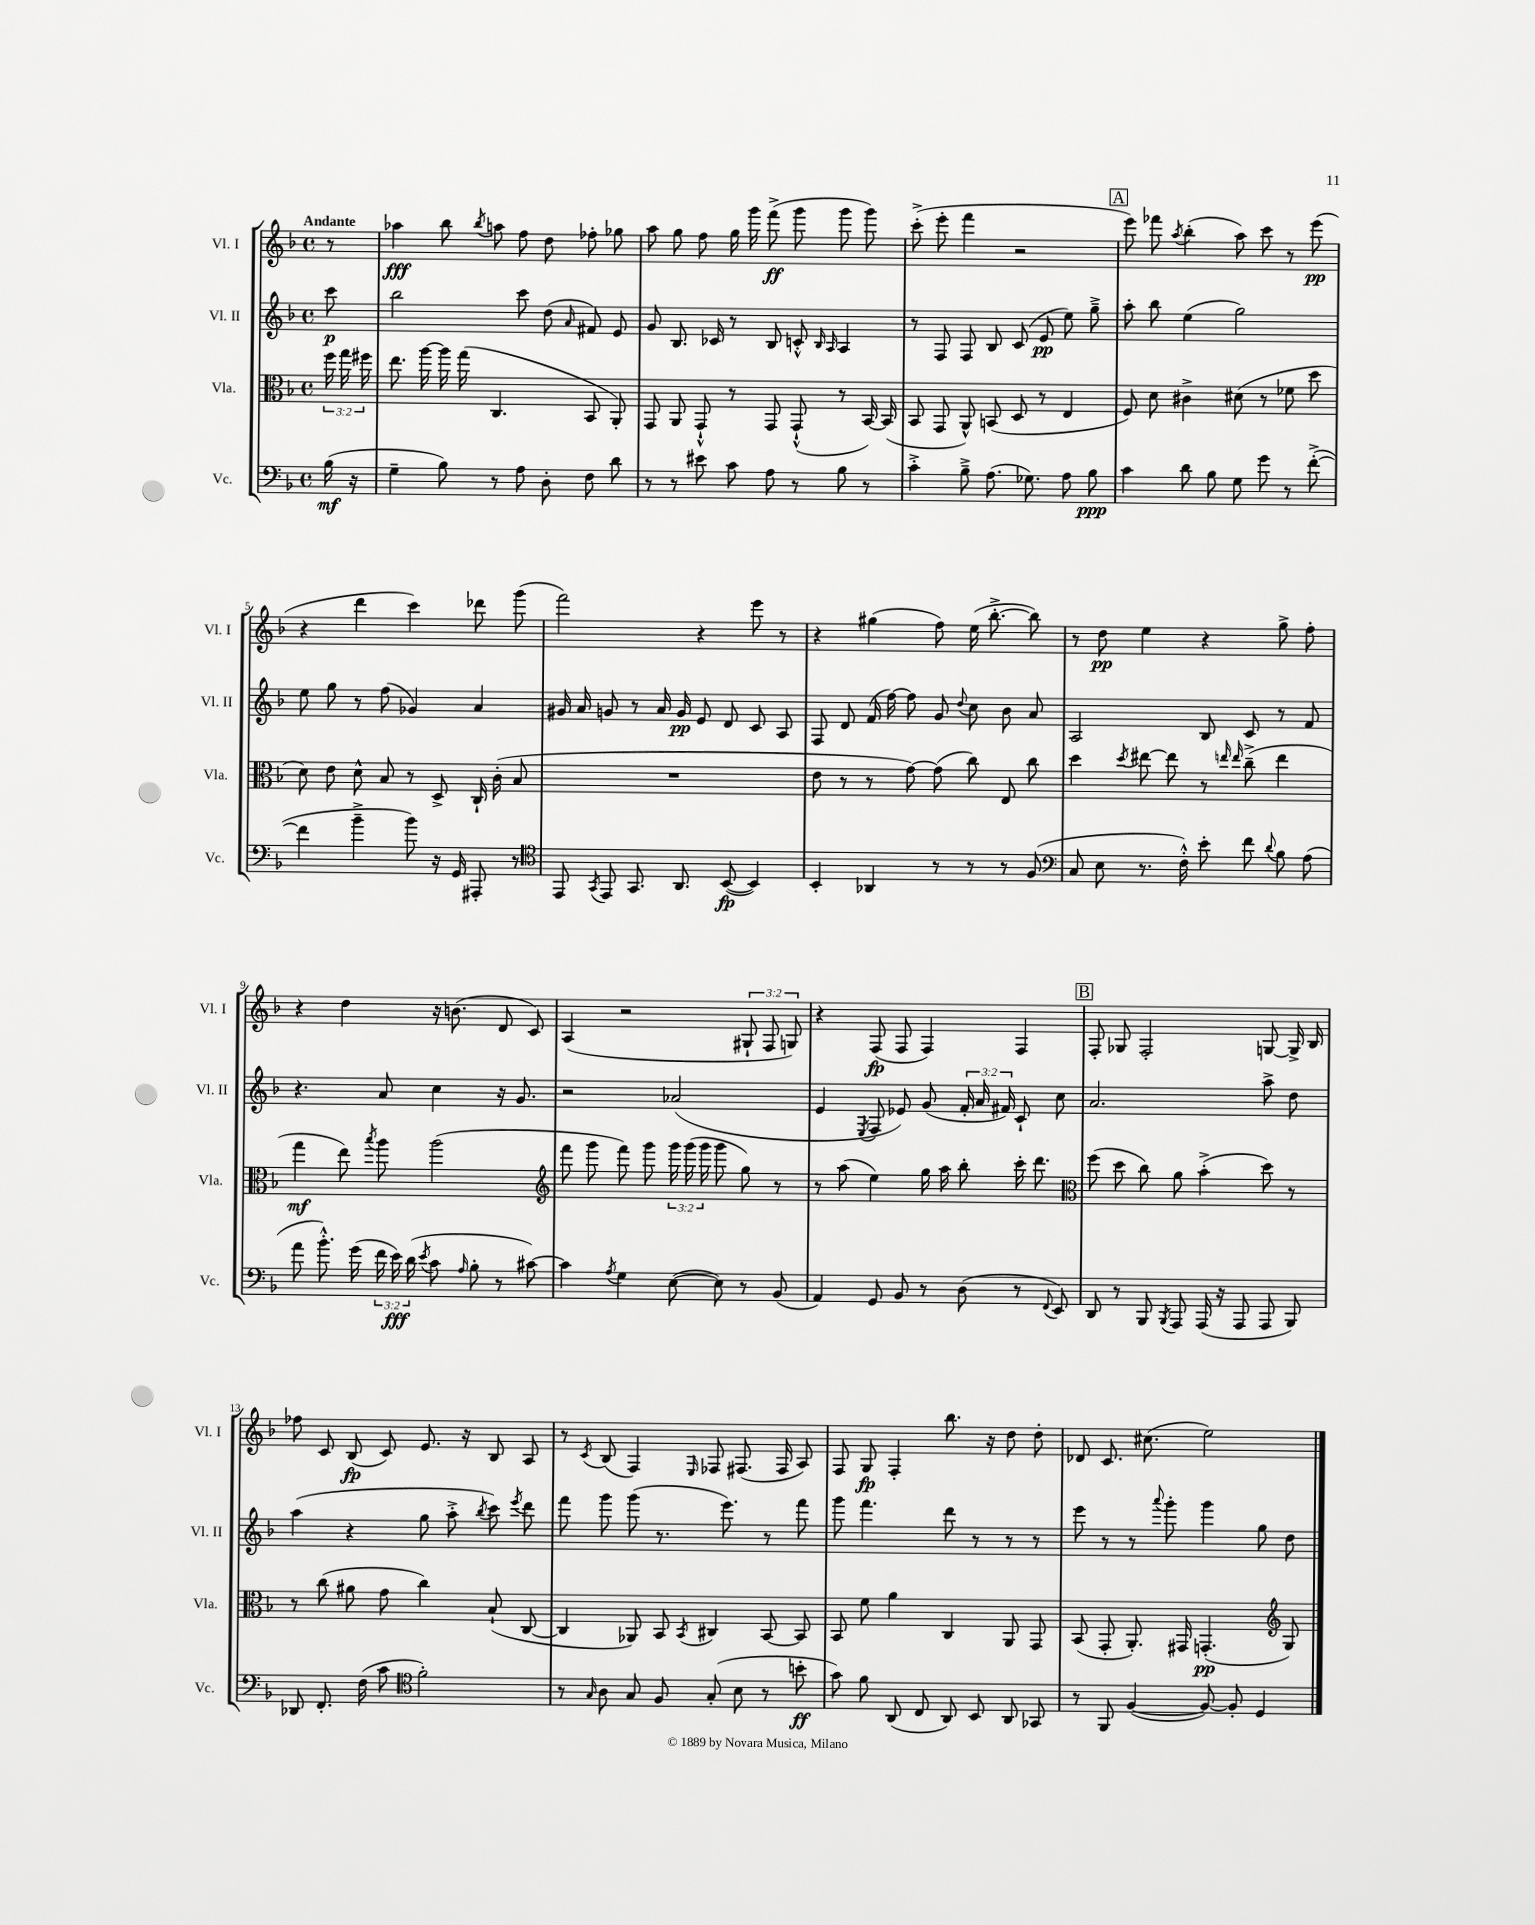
<<
\new StaffGroup <<
\new Staff = "s0" \with { instrumentName = "Vl. I" shortInstrumentName = "Vl. I" } {
    \clef treble \key f \major \defaultTimeSignature \time 4/4 \override Staff.TupletNumber.text = #tuplet-number::calc-fraction-text \partial 8 \tempo "Andante"
    \autoBeamOff r8 |
    aes''4\fff bes''8 \acciaccatura { bes''8 } a''8 f''8 d''8 fes''8-. ges''8 |
    a''8 g''8 f''8 g''16 g'''16 f'''8->\ff( g'''8 g'''8 g'''8) |
    c'''8-.->( e'''8-. f'''4 r2 |
    \mark \markup { \box "A" } e'''8) fes'''8 \acciaccatura { a''8 } bes''4-.( a''8) c'''8 r8 e'''8\pp( |
    r4 d'''4 c'''4) des'''8 g'''8( |
    f'''2) r4 e'''8 r8 |
    r4 gis''4( f''8) e''16( bes''8.~-.-> bes''8) |
    r8 d''8\pp e''4 r4 g''8-> f''8-. |
    r4 d''4 r16 b'8.( d'8 c'8) |
    a4( r2 \tuplet 3/2 { gis8-! f8 g8) } |
    r4 f8\fp( f8 f4) f4 |
    \mark \markup { \box "B" } f8-. ges8 f2-. g8~ g16-> bes16 |
    fes''8 c'8 bes8\fp( c'8) e'8. r16 bes8 a8 |
    r8 \acciaccatura { c'8 } bes8( f4) \grace { e16 } fes8 fis8.( fis16 a8) |
    f8 g8\fp f4-. bes''8. r16 d''8 d''8-. |
    des'8 c'8. cis''8.( e''2) \bar "|." |
}
\new Staff = "s1" \with { instrumentName = "Vl. II" shortInstrumentName = "Vl. II" } {
    \clef treble \key f \major \defaultTimeSignature \time 4/4 \override Staff.TupletNumber.text = #tuplet-number::calc-fraction-text \partial 8
    \autoBeamOff c'''8\p |
    bes''2 c'''8 d''8( \grace { a'16 } fis'8) e'8 |
    g'8 bes8. ces'16 r8 bes8 c'8-.-^ \grace { bes16 a16 } a4 |
    r8 f8 f8 bes8 c'8( e'8\pp e''8) g''8---> |
    \mark \markup { \box "A" } a''8-. bes''8 e''4( g''2) |
    e''8 g''8 r8 f''8( ges'4) a'4 |
    gis'16 a'16 g'8 r8 a'16 g'16\pp e'8 d'8 c'8 a8 |
    f8 d'8 f'16( f''16~) f''8 g'8 \appoggiatura { d''8 } c''8 bes'8 a'8 |
    a2 bes8 c'8 r8 f'8 |
    r4. a'8 c''4 r16 g'8. |
    r2 aes'2( |
    e'4 \acciaccatura { e8 } f8 ees'8) g'8( \tuplet 3/2 { f'16-. a'16 fis'16) } c'8-! c''8 |
    \mark \markup { \box "B" } a'2. a''8-> d''8 |
    a''4( r4 g''8 a''8-.-> \acciaccatura { bes''8 } c'''8) \acciaccatura { e'''8 } d'''8 |
    f'''8 g'''8 g'''8( r8. e'''8.) r8 f'''8 |
    g'''8 f'''4. d'''8 r8 r8 r8 |
    e'''8 r8 r8 \appoggiatura { a'''8 } g'''8-. g'''4 g''8 d''8 \bar "|." |
}
\new Staff = "s2" \with { instrumentName = "Vla." shortInstrumentName = "Vla." } {
    \clef alto \key f \major \defaultTimeSignature \time 4/4 \override Staff.TupletNumber.text = #tuplet-number::calc-fraction-text \partial 8
    \autoBeamOff \tuplet 3/2 { f''16 g''16 fis''16 } |
    e''8. a''16~ a''16 g''16( c4. bes,8 a,8-.) |
    g,8 a,8 g,8-!-^ r8 g,8 g,8-!-^( r8 bes,16~) bes,16( |
    bes,8 g,8 a,8-^) b,8( d8 r8 e4 |
    \mark \markup { \box "A" } f8) d'8 cis'4-> dis'8( r8 fes'8 d''8 |
    d'8) e'8 d'8-^ bes8 r8 d8-> c16-! c'16-.( bes8 |
    R1 |
    e'8 r8 r8 g'8~) g'8( c''8) e8 c''8 |
    d''4 \acciaccatura { d''8 } eis''8~ eis''8 r8 \grace { e''16 e''16 } c''8--->( e''4 |
    g''4\mf e''8) \acciaccatura { bes''8 } a''8 a''2( |
    \clef treble f'''8 g'''8 f'''8) g'''8 \tuplet 3/2 { g'''16 g'''16( g'''16 } g'''8 g''8) r8 |
    r8 a''8( e''4) g''16 a''16 bes''8-. c'''16-. d'''8. |
    \mark \markup { \box "B" } \clef alto f''8( d''8 c''8) a'8 bes'4-.->( d''8) r8 |
    r8 c''8( ais'8 g'8 c''4) bes8-!( c8~ |
    c4 aes,8) bes,8 \acciaccatura { bes,8 } cis4 bes,8~ bes,8 |
    bes,8 f'8 a'4 c4 a,8 g,8 |
    bes,8( g,8-. a,8.-.) gis,16 g,4.-.\pp( \clef treble g8) \bar "|." |
}
\new Staff = "s3" \with { instrumentName = "Vc." shortInstrumentName = "Vc." } {
    \clef bass \key f \major \defaultTimeSignature \time 4/4 \override Staff.TupletNumber.text = #tuplet-number::calc-fraction-text \partial 8
    \autoBeamOff bes16\mf( r16 |
    g4-- bes8) r8 a8 d8-. f8 d'8 |
    r8 r8 eis'8 c'8 a8 r8 bes8 r8 |
    c'4-.-> bes8---> a8.( ges8.) a8 bes8\ppp |
    \mark \markup { \box "A" } c'4 d'8 bes8 g8 g'8 r8 f'8~-.->( |
    f'4 bes'4---> bes'8) r16 g,16 ais,,8-. r8 |
    \clef tenor e,8 \acciaccatura { g,8 } e,8 g,8. a,8. bes,8~\fp( bes,4) |
    bes,4-. aes,4 r8 r8 r8 f8( |
    \clef bass c8 e8 r8. f16-.-^) e'8-. f'8 \appoggiatura { d'8 } bes8 a8( |
    a'8 bes'8.-.-^) g'16( \tuplet 3/2 { f'16 e'16\fff) d'16( } \acciaccatura { e'8 } c'8 \grace { a16 } bes8-. r8 cis'8~) |
    cis'4 \acciaccatura { a8 } g4 e8~( e8) r8 bes,8( |
    a,4) g,8 bes,8 r8 d8( r8 \appoggiatura { f,8 } e,8) |
    \mark \markup { \box "B" } d,8 r8 bes,,8 \acciaccatura { bes,,8 } a,,8 a,,16( r16 a,,8 a,,8 bes,,8) |
    des,8 f,8.-. f16( c'8 \clef tenor f'2-.) |
    r8 \grace { g16 } a8 g8 f8 g8-.( bes8 r8 b'8-.\ff |
    g'8) f'8 a,8( c8 a,8) bes,8 a,8 ges,8 |
    r8 f,8 f4~( f8~) f8-. d4 \bar "|." |
}
>>
>>
